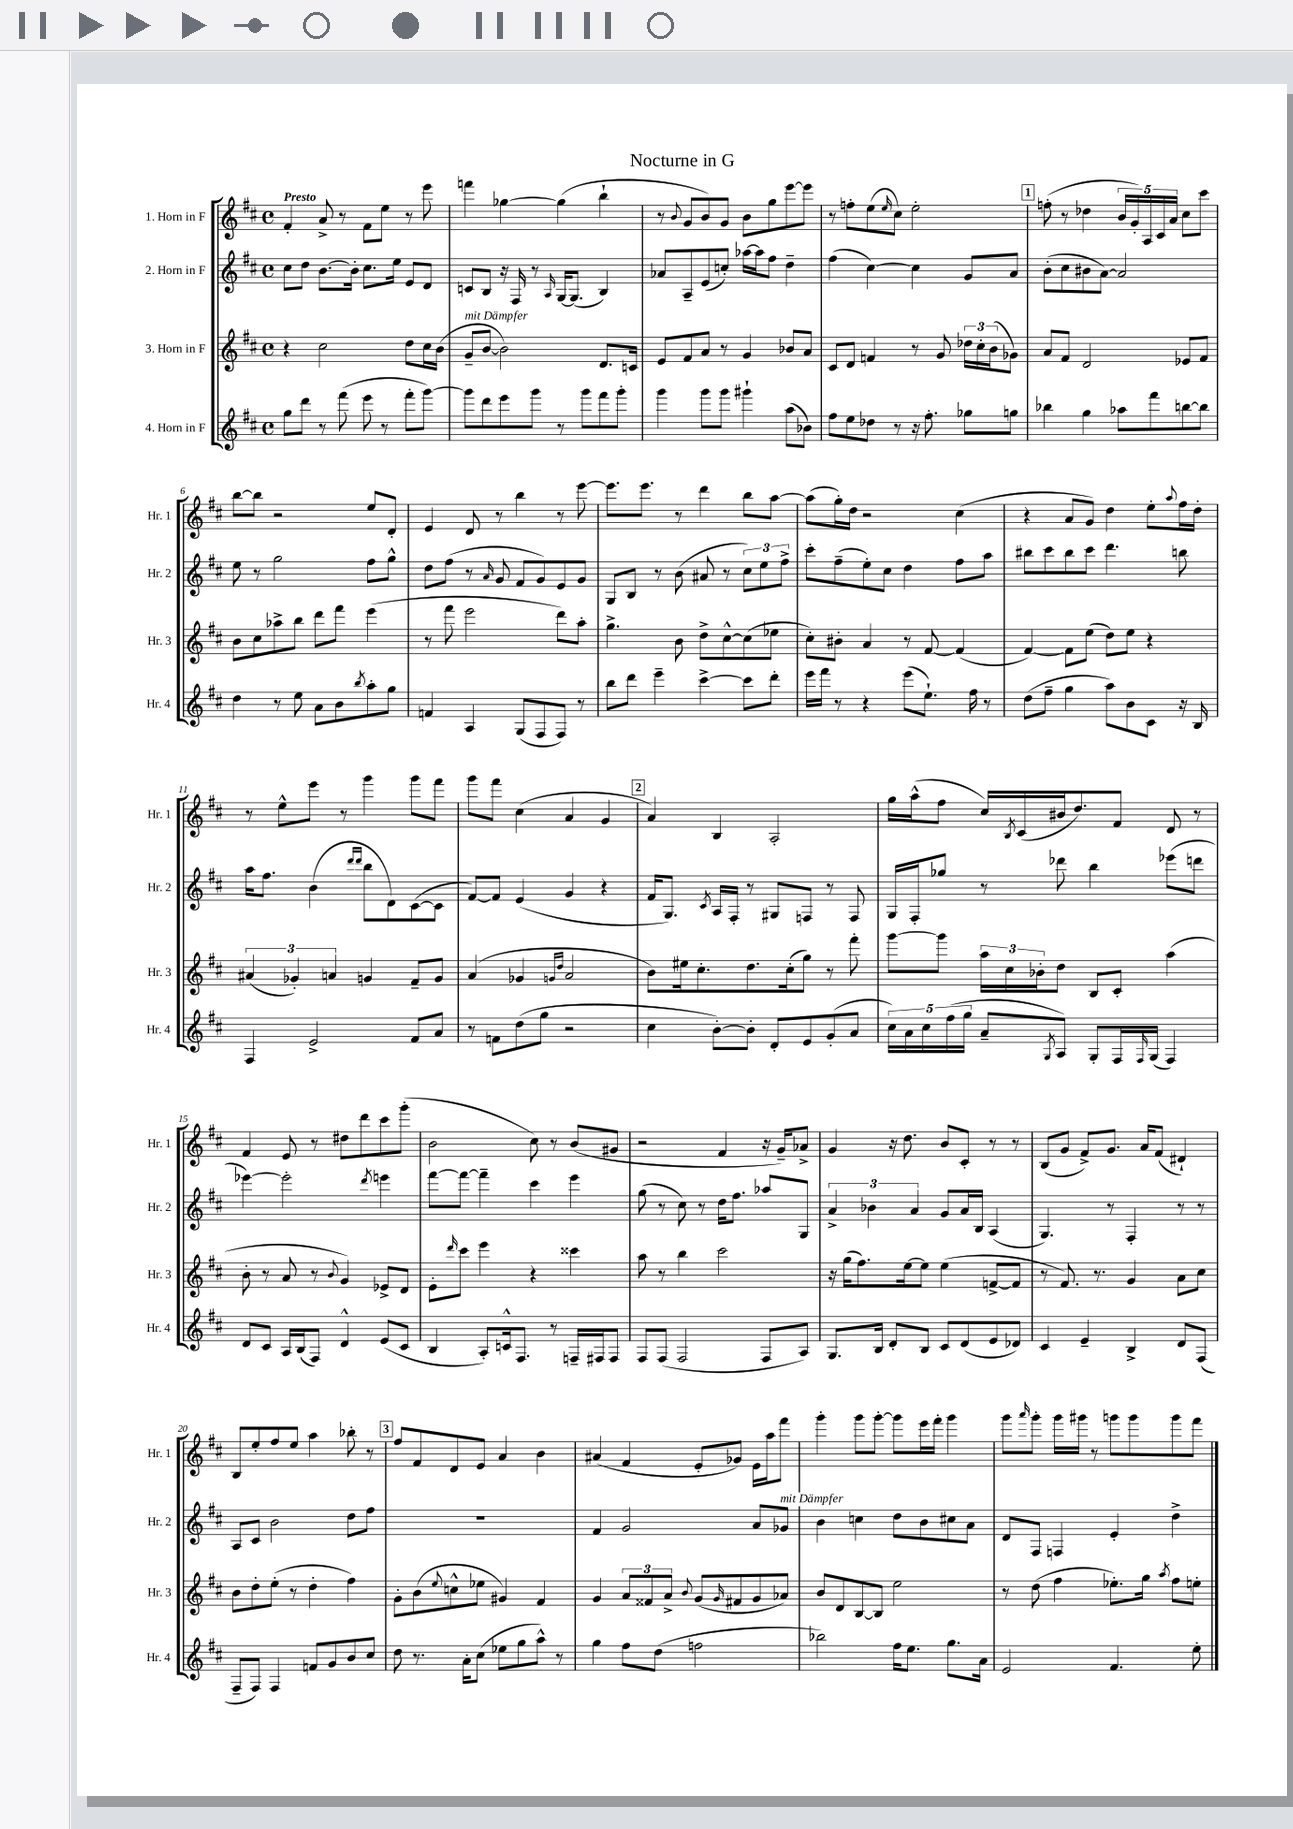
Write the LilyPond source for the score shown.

\header { title = "Nocturne in G" }
<<
\new StaffGroup <<
\new Staff = "s0" \with { instrumentName = "1. Horn in F" shortInstrumentName = "Hr. 1" } {
    \clef treble \key d \major \defaultTimeSignature \time 4/4 \tempo "Presto"
    fis'4-. a'8-> r8 fis'8 e''8 r8 e'''8 |
    f'''4 ges''4~ ges''4( b''4-! |
    r8 \appoggiatura { b'8 } g'8 b'8) g'8 b'8 g''8 e'''8~ e'''8 |
    r8 f''8-. e''8( \grace { e''16 } cis''8) e''2-. |
    \mark \markup { \box "1" } f''8-.( r8 des''4 \tuplet 5/4 { b'16 g'16-.) a16 cis'16 a'16 } cis''8 cis'''8 |
    b''8~ b''8 r2 e''8 d'8-. |
    e'4 d'8 r8 b''4 r8 e'''8~ |
    e'''8. e'''8. r8 d'''4 b''8 a''8~ |
    a''8( g''16-.) d''16 r2 cis''4( |
    r4 a'8 g'8) d''4 e''8-. \appoggiatura { a''8 } fis''16 d''16-. |
    r8 e''8-^ e'''8 r8 g'''4 g'''8 fis'''8 |
    g'''8 fis'''8 cis''4( a'4 g'4 |
    \mark \markup { \box "2" } a'4) b4 a2-. |
    g''16 a''16-^( fis''8 cis''16) \acciaccatura { b8 } cis'16( bis'16 d''8.) fis'8 d'8 r8 |
    fis'4 e'8 r8 dis''8 d'''8 cis'''8 g'''8-.( |
    b'2 cis''8) r8 b'8( gis'8 |
    r2 fis'4 r16 g'16--) aes'8-> |
    g'4 r16 d''8. b'8 cis'8-. r8 r8 |
    b8( g'8 fis'8->) g'8. a'16 fis'8( dis'4-!) |
    b8 e''8-. fis''8 e''8 a''4 bes''8-. r8 |
    \mark \markup { \box "3" } fis''8 fis'8 d'8 e'8 a'4 b'4 |
    ais'4( fis'4 e'8-. ges'8) e'16 a''16 fis'''8 |
    g'''4-. g'''8 g'''8~-. g'''8 e'''16 fis'''16-. g'''4 |
    g'''8 \grace { a'''16 } g'''8-. g'''16 gis'''16 r8 g'''8 g'''8 g'''8 fis'''8 \bar "|." |
}
\new Staff = "s1" \with { instrumentName = "2. Horn in F" shortInstrumentName = "Hr. 2" } {
    \clef treble \key d \major \defaultTimeSignature \time 4/4
    cis''8 d''8 b'8.~ b'16-. cis''8. e''16 e'8 d'8 |
    c'8 b8 r16 fis16 r8 \grace { a16 } g16~ g8.( b4) |
    aes'8 a8-- e'8( c''8-.) aes''16~ aes''16 fis''8 d''4-- |
    fis''4( cis''4~) cis''4 g'8 a'8 |
    \mark \markup { \box "1" } b'8-.( cis''8 bis'8 a'8~) a'2 |
    e''8 r8 g''2 fis''8 g''8-^ |
    d''8 fis''8( r8 \grace { a'16 } g'8 fis'8 g'8) e'8 g'8 |
    g8 b8 r8 b'8( ais'8 r8 \tuplet 3/2 { cis''8) e''8 fis''8-> } |
    cis'''8-. fis''8--( e''8-.) cis''8 d''4 fis''8 a''8 |
    bis''8 cis'''8 bis''8 cis'''8 d'''4. b''8 |
    a''16 fis''8. b'4( \grace { d'''16 d'''16 } b''8 d'8) cis'8~( cis'8 |
    fis'8~) fis'8 e'4( g'4 r4 |
    \mark \markup { \box "2" } fis'16 g8.) \acciaccatura { cis'8 } a16 fis16-. r8 gis8 f8 r8 f8 |
    g16 fis16-. ges''8 r8 des'''8 b''4 ees'''8( d'''8 |
    ees'''4~) ees'''2-. \acciaccatura { d'''8 } e'''4 |
    fis'''8~ fis'''8~ fis'''4-- cis'''4 e'''4 |
    g''8( r8 cis''8) r8 d''16 fis''8. aes''8 g8 |
    \tuplet 3/2 { a'4-> bes'4 a'4 } g'8 a'16 b16 a4( |
    g4.) r8 fis4-. r8 r8 |
    a8 cis'8 b'2 d''8 fis''8 |
    \mark \markup { \box "3" } R1 |
    fis'4 g'2 a'8 ges'8^\markup { \italic "mit Dämpfer" } |
    b'4 c''4 d''8 b'8 cis''8 a'8 |
    d'8 fis8 f4 e'4-. d''4-> \bar "|." |
}
\new Staff = "s2" \with { instrumentName = "3. Horn in F" shortInstrumentName = "Hr. 3" } {
    \clef treble \key d \major \defaultTimeSignature \time 4/4
    r4 cis''2 d''8 cis''16 b'16( |
    g'8--^\markup { \italic "mit Dämpfer" } b'8~ b'2) d'8. c'16 |
    e'8 fis'8 a'8 r8 g'4 bes'8 a'8 |
    cis'8 d'8 f'4 r8 g'8 \tuplet 3/2 { des''16 cis''16-. b'16( } ges'8) |
    \mark \markup { \box "1" } a'8 fis'8 d'2 ees'8 fis'8 |
    b'8 cis''8 aes''8-> b''8 d'''8 fis'''8 e'''4( |
    r8 fis'''8 e'''2 d'''8) a''8-. |
    g''4.-> b'8 d''8-> cis''8~-^ cis''8( ees''8 |
    cis''8-.) bis'8-. a'4 r8 fis'8~ fis'4( |
    fis'4~) fis'8 e''8( d''8) e''8 r4 |
    \tuplet 3/2 { ais'4( ges'4-.) a'4 } g'4 fis'8-- g'8 |
    a'4( ges'4 \grace { g'16 d''16 } a'2 |
    \mark \markup { \box "2" } b'8) eis''16 cis''8.-. d''8. cis''16-.( g''8) r8 fis'''8-. |
    g'''8~ g'''8 \tuplet 3/2 { a''16 cis''16 bes'16-. } d''8 b8 cis'8-. a''4( |
    b'8-. r8 a'8 r8 \appoggiatura { b'8 } g'4) ees'8-> d'8 |
    e'8-. \grace { d'''16 } cis'''8 e'''4 r4 cisis'''4 |
    a''8 r8 b''4 cis'''2 |
    r16 g''16( fis''8.) e''16~ e''8 e''4( f'8~-> f'8 |
    r8 fis'8.) r8. g'4 a'8 cis''8 |
    b'8 d''8-. e''8-.( r8 d''4-. fis''4) |
    \mark \markup { \box "3" } g'8-. b'8( \appoggiatura { e''8 } c''8-^ ees''8 gis'4) fis'4 |
    g'4 \tuplet 3/2 { a'8 fisis'8 a'8-> } \appoggiatura { b'8 } g'8( \grace { g'16 } fis'8 g'8 aes'8) |
    b'8 d'8 b8~ b8 e''2 |
    r8 d''8( fis''4 ees''8.-.) g''16 \acciaccatura { a''8 } fis''8 e''8-. \bar "|." |
}
\new Staff = "s3" \with { instrumentName = "4. Horn in F" shortInstrumentName = "Hr. 4" } {
    \clef treble \key d \major \defaultTimeSignature \time 4/4
    g''8 d'''8 r8 fis'''8( e'''8 r8 fis'''8-. g'''8~) |
    g'''8 d'''8 e'''8 g'''8 r8 g'''8 fis'''8 g'''8-. |
    g'''4 g'''8 g'''8 gis'''4-! a''8( bes'8) |
    fis''8 e''8 des''8 r8 r16 fis''8.-. ges''8 g''8 |
    \mark \markup { \box "1" } bes''4 g''4 aes''8 fis'''8 b''8~ b''8 |
    d''4 r8 e''8 a'8 b'8 \acciaccatura { b''8 } a''8-. g''8 |
    f'4 a4 g8( fis8 fis8) r8 |
    b''8 d'''8 e'''4-- cis'''4~-> cis'''8 d'''8-. |
    e'''16 fis'''16 r8 r4 e'''8( e''8.-!) fis''16 r8 |
    d''8( fis''8-- g''4 a''8) b'8 cis'8 r16 b16 |
    fis4 e'2-> fis'8 a'8 |
    r8 f'8 d''8( g''8 r2 |
    \mark \markup { \box "2" } cis''4 b'8~-.) b'8-. d'8-. e'8 g'8-.( a'8 |
    \tuplet 5/4 { cis''16) a'16 cis''16 fis''16( g''16 } a'8-- \acciaccatura { g8 } a8) g8-. fis16 \grace { fis16 } g16( fis4) |
    d'8 cis'8 a16 b16( fis8) d'4-^ e'8( cis'8 |
    b4 a8-.) c'16-^ fis8. r8 f16-- fis16 fis8 |
    fis8 fis8( fis2 fis8 a8) |
    g8. b16 d'8-. b8 cis'8 d'8( e'8 des'8) |
    cis'4 e'4-- b4-> d'8 fis8( |
    fis8-- fis8) fis4 f'8 g'8 b'8 cis''8 |
    \mark \markup { \box "3" } d''8 r8. a'16-. cis''8( ees''8 g''8 a''8-^) r8 |
    g''4 fis''8 d''8( f''2 |
    bes''2) fis''16 e''8. g''8. a'16 |
    e'2 fis'4. e''8-. \bar "|." |
}
>>
>>
